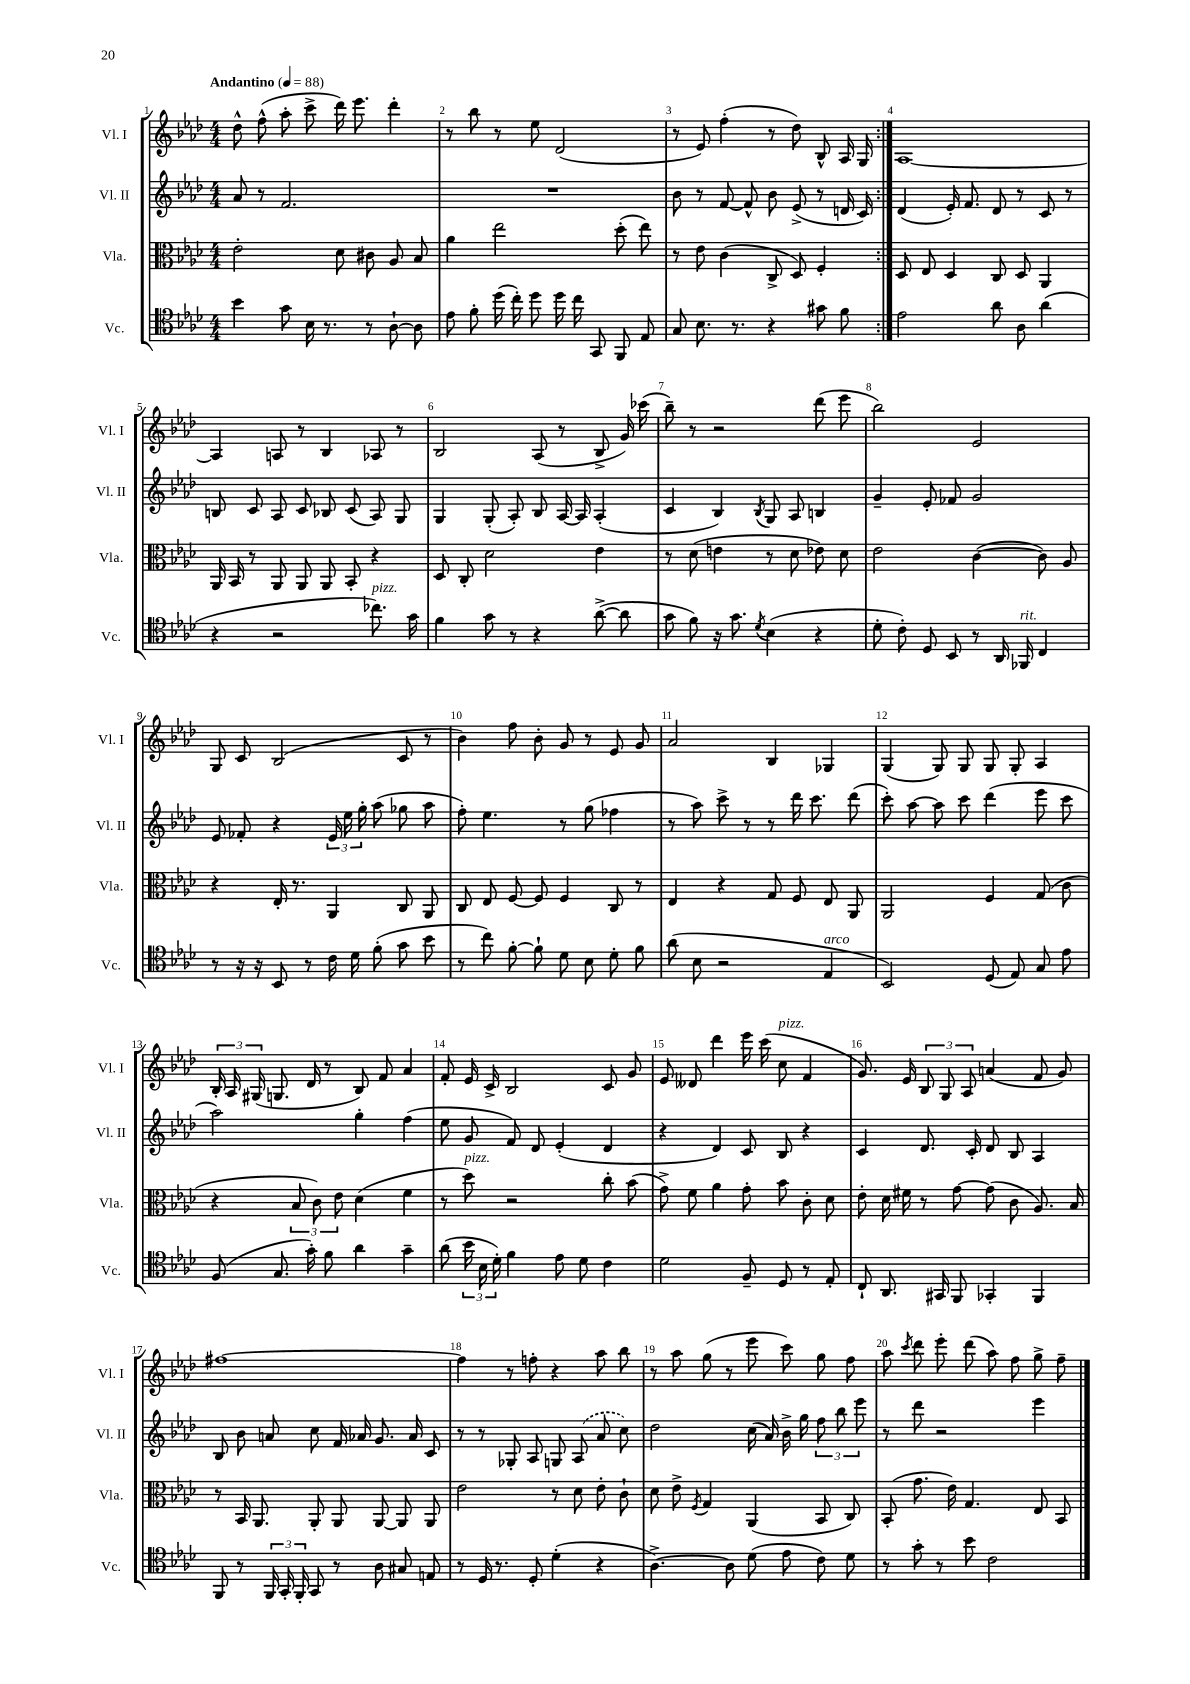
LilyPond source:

<<
\new StaffGroup <<
\new Staff = "s0" \with { instrumentName = "Vl. I" shortInstrumentName = "Vl. I" } {
    \clef treble \key aes \major \numericTimeSignature \time 4/4 \tempo "Andantino" 4 = 88
    \autoBeamOff \repeat volta 2 { des''8-^ f''8-^( aes''8-. c'''8-> des'''16) ees'''8. des'''4-. |
    r8 bes''8 r8 ees''8 des'2( |
    r8 ees'8) f''4-.( r8 des''8) bes8-^ aes16 g16 | }
    aes1~ |
    aes4 a8 r8 bes4 aes8 r8 |
    bes2 aes8( r8 bes8-> g'16) ces'''16( |
    bes''8--) r8 r2 des'''8( ees'''8 |
    bes''2) ees'2 |
    g8 c'8 bes2( c'8 r8 |
    bes'4) f''8 bes'8-. g'8 r8 ees'8 g'8 |
    aes'2 bes4 ges4 |
    g4( g8) g8 g8 g8-. aes4 |
    \tuplet 3/2 { bes16-. aes16 gis16( } g8. des'16 r8 bes8) f'8 aes'4 |
    f'8-. ees'16 c'16-> bes2 c'8 g'8 |
    ees'8 deses'8 des'''4 ees'''16 c'''16( c''8^\markup { \italic "pizz." } f'4 |
    g'8.) ees'16 \tuplet 3/2 { bes8 g8 aes8 } a'4( f'8 g'8) |
    fis''1~ |
    fis''4 r8 f''8-. r4 aes''8 bes''8 |
    r8 aes''8 g''8( r8 ees'''8 c'''8) g''8 f''8 |
    aes''8 \acciaccatura { c'''8 } des'''8 ees'''8-. des'''8( aes''8) f''8 g''8-> f''8-- \bar "|." |
}
\new Staff = "s1" \with { instrumentName = "Vl. II" shortInstrumentName = "Vl. II" } {
    \clef treble \key aes \major \numericTimeSignature \time 4/4
    \autoBeamOff \repeat volta 2 { aes'8 r8 f'2. |
    R1 |
    bes'8 r8 f'8~ f'8-^ bes'8 ees'8->( r8 d'16 c'16) | }
    des'4( ees'16-.) f'8. des'8 r8 c'8 r8 |
    b8 c'8 aes8 c'8 bes8 c'8( aes8) g8 |
    g4 g8-.( aes8-.) bes8 aes16~ aes16 aes4-.( |
    c'4 bes4) \acciaccatura { bes8 } g8 aes8 b4 |
    g'4-- ees'8-. fes'8 g'2 |
    ees'8 fes'8-. r4 \tuplet 3/2 { ees'16 ees''16 g''16-. } aes''8( ges''8 aes''8 |
    f''8-.) ees''4. r8 g''8( fes''4 |
    r8 aes''8) c'''8-> r8 r8 des'''16 c'''8. des'''8( |
    c'''8-.) aes''8~ aes''8 c'''8 des'''4( ees'''8 c'''8 |
    aes''2) g''4-. f''4( |
    ees''8 g'8 f'8) des'8 ees'4-.( des'4 |
    r4 des'4) c'8 bes8 r4 |
    c'4 des'8. c'16-. des'8 bes8 aes4 |
    bes8 bes'8 a'8 c''8 f'16 aes'16 g'8. aes'16 c'8 |
    r8 r8 ges8-. aes8 g8 \once \slurDashed aes8( aes'8 c''8) |
    des''2 c''16( aes'16) bes'16-> g''16 \tuplet 3/2 { f''8 bes''8 ees'''8 } |
    r8 des'''8 r2 ees'''4 \bar "|." |
}
\new Staff = "s2" \with { instrumentName = "Vla." shortInstrumentName = "Vla." } {
    \clef alto \key aes \major \numericTimeSignature \time 4/4
    \autoBeamOff \repeat volta 2 { ees'2-. des'8 cis'8 aes8 bes8 |
    aes'4 ees''2 des''8-.( ees''8) |
    r8 ees'8 c'4( c8-> des8) f4-. | }
    des8 ees8 des4 c8 des8 aes,4 |
    aes,16 bes,16 r8 aes,8 aes,8 aes,8 bes,8-. r4 |
    des8 c8-. des'2 ees'4 |
    r8 des'8( e'4 r8 des'8 ees'8) des'8 |
    ees'2 c'4~( c'8) aes8 |
    r4 ees16-. r8. aes,4 c8 aes,8 |
    c8 ees8 f8~ f8 f4 c8 r8 |
    ees4 r4 g8 f8 ees8 aes,8 |
    aes,2 f4 g8( c'8 |
    r4 \tuplet 3/2 { bes8 c'8) ees'8 } des'4( f'4 |
    r8 des''8^\markup { \italic "pizz." }) r2 c''8-. bes'8( |
    g'8->) f'8 aes'4 g'8-. bes'8 c'8-. des'8 |
    ees'8-. des'16 fis'16 r8 g'8~ g'8( c'8 aes8.) bes16 |
    r8 bes,16 aes,8. aes,8-. aes,8 aes,8~ aes,8 aes,8 |
    ees'2 r8 des'8 ees'8-. c'8-! |
    des'8 ees'8-> \acciaccatura { f8 } g4 aes,4( bes,8 c8) |
    bes,8-.( g'8. ees'16) g4. ees8 bes,8 \bar "|." |
}
\new Staff = "s3" \with { instrumentName = "Vc." shortInstrumentName = "Vc." } {
    \clef tenor \key aes \major \numericTimeSignature \time 4/4
    \autoBeamOff \repeat volta 2 { bes'4 g'8 bes16 r8. r8 aes8~-! aes8 |
    ees'8 f'8-. des''16( c''16-.) des''8 des''16 c''16 g,8 f,8 ees8 |
    g8 bes8. r8. r4 gis'8 f'8 | }
    ees'2 aes'8 aes8 aes'4( |
    r4 r2 ces''8.^\markup { \italic "pizz." }) g'16 |
    f'4 g'8 r8 r4 aes'8~->( aes'8 |
    g'8 f'8) r16 g'8. \acciaccatura { des'8 } bes4( r4 |
    des'8-. c'8-.) des8 bes,8 r8 aes,16 fes,16^\markup { \italic "rit." } c4 |
    r8 r16 r16 bes,8 r8 c'16 des'16 f'8-.( g'8 bes'8 |
    r8 c''8) f'8~-. f'8-! des'8 bes8 des'8-. f'8 |
    aes'8( bes8 r2 ees4^\markup { \italic "arco" } |
    bes,2) des8( ees8) g8 ees'8 |
    f8( g8. g'16-.) f'8 aes'4 g'4-- |
    aes'8( \tuplet 3/2 { bes'16 bes16 des'16-.) } f'4 ees'8 des'8 c'4 |
    des'2 f8-- des8 r8 ees8-. |
    c8-! aes,8. gis,16 f,8 ges,4-. f,4 |
    f,8 r8 \tuplet 3/2 { f,16 g,16-. f,16-. } g,8 r8 aes8 gis8 e8 |
    r8 des16 r8. des8-. des'4-.( r4 |
    aes4.~->) aes8 des'8( ees'8 c'8) des'8 |
    r8 g'8-. r8 bes'8 c'2 \bar "|." |
}
>>
>>
\layout { \context { \Score \override BarNumber.break-visibility = ##(#f #t #t) barNumberVisibility = #all-bar-numbers-visible } }
